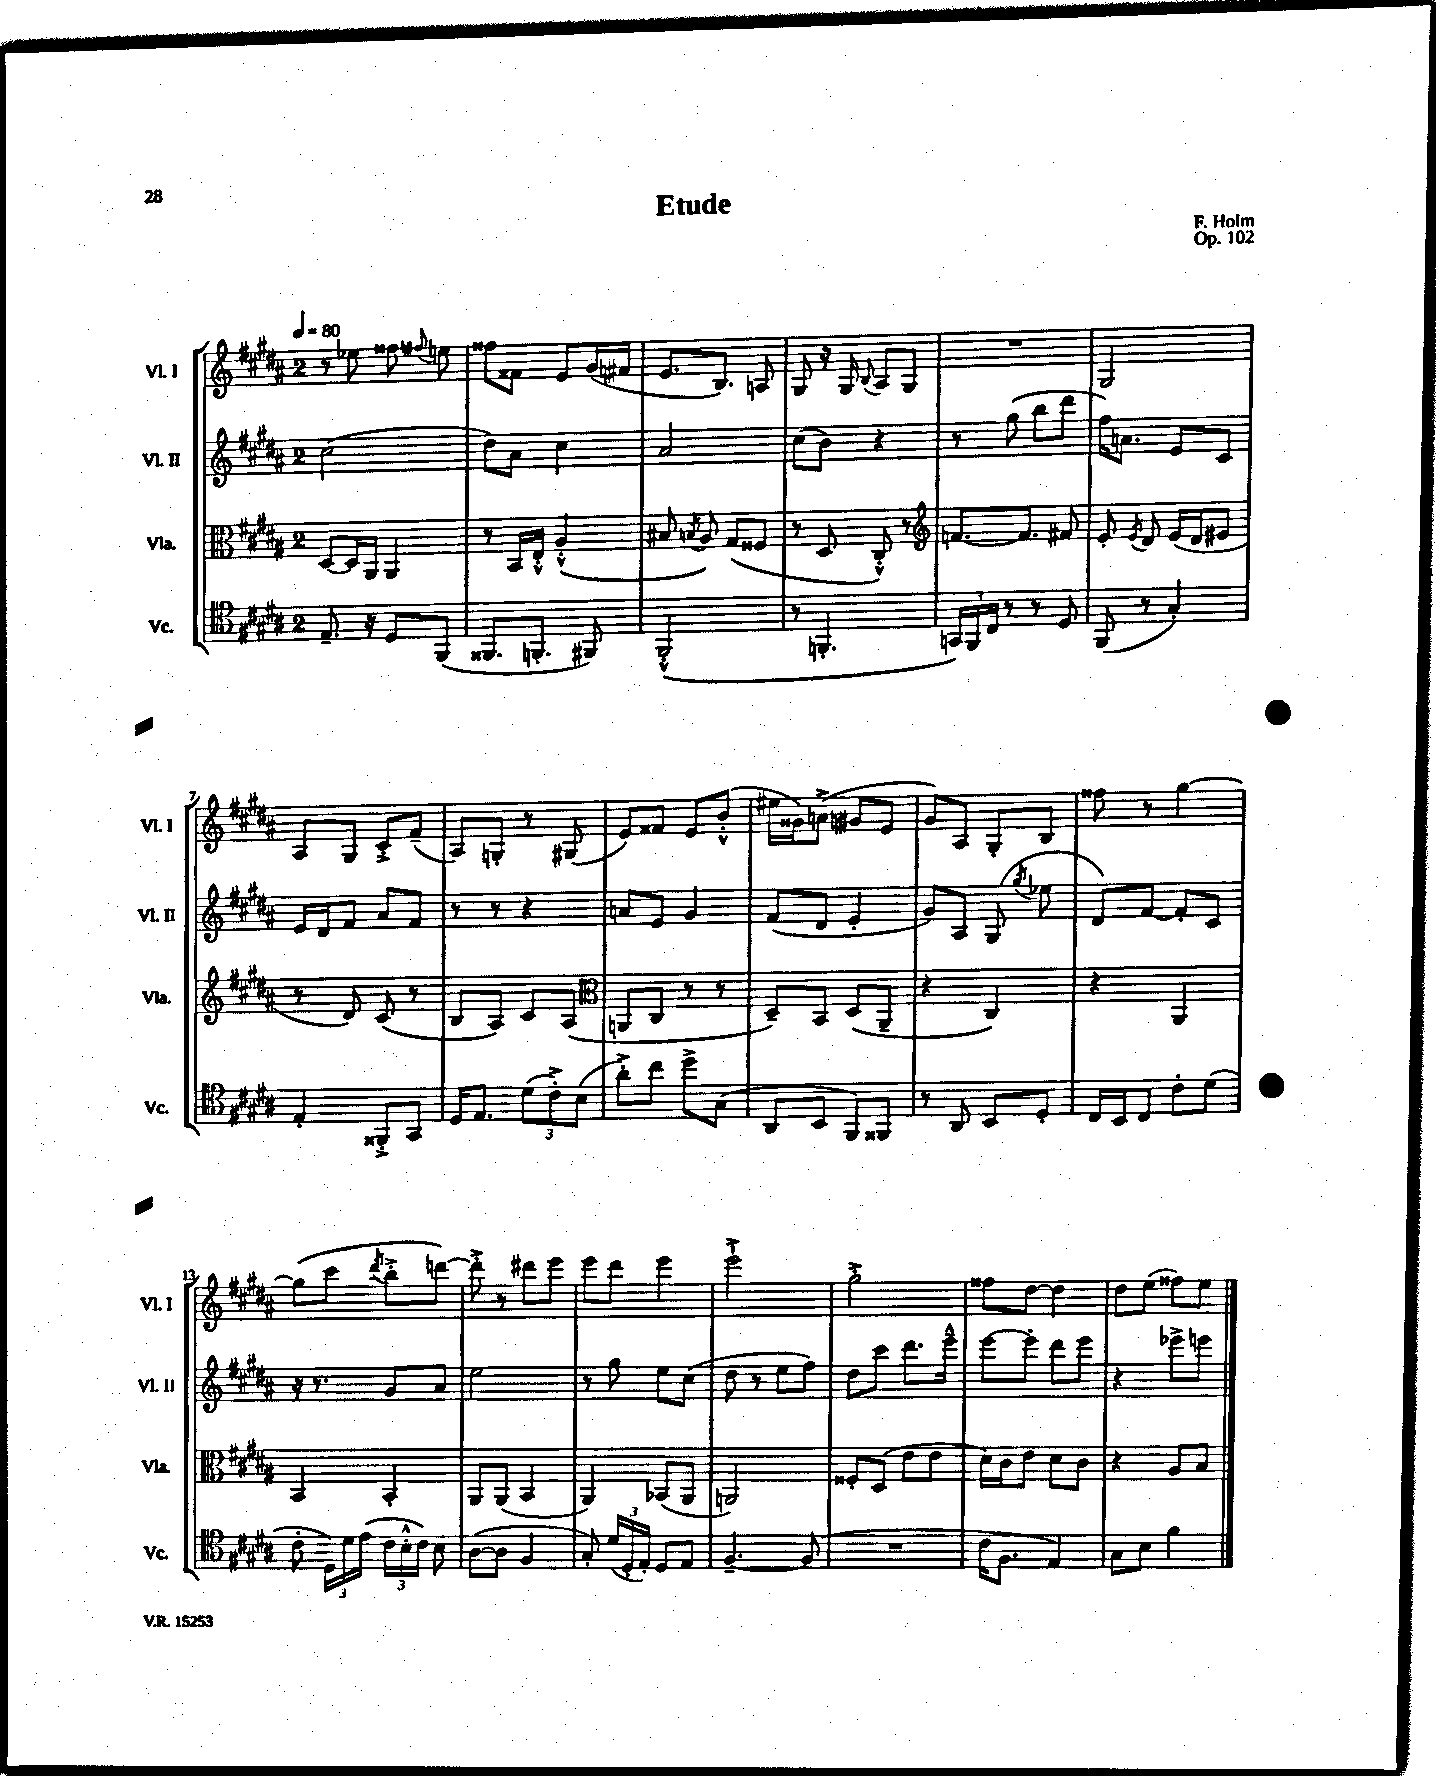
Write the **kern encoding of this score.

**kern	**kern	**kern	**kern
*staff4	*staff3	*staff2	*staff1
*clefC4	*clefC3	*clefG2	*clefG2
*k[f#c#g#d#a#]	*k[f#c#g#d#a#]	*k[f#c#g#d#a#]	*k[f#c#g#d#a#]
*M2/4	*M2/4	*M2/4	*M2/4
*MM80	*MM80	*MM80	*MM80
8.E~	[8D#	(2cc#	8r
.	16D#]	.	8ee-
16r	16AA#	.	.
8D#	4AA#	.	8ff##
.	.	.	8qqff#
(8FF#	.	.	8ee
=	=	=	=
8.FF##	8r	8dd#)	8ff##
.	16BB	8a#	8f##
8.FF'	16E'^^	.	.
.	(4A#'^^	4cc#	8e
8FF#)	.	.	(16g#
.	.	.	16f#
=	=	=	=
(2FF#'^^	8B#	2a#	8.e
.	8qB	.	.
.	8A#)	.	.
.	.	.	8.B)
.	(8G#	.	.
.	8F##	.	8A
=	=	=	=
8r	8r	(8cc#	8G#
4.FF'	8D#	8b)	16r
.	.	.	16G#
.	.	.	8qqB
.	8C#'^^)	4r	8A#
.	8r	.	8G#
=	=	=	=
*	*clefG2	*	*
24GG)	[8.f	8r	2r
24FF#	.	.	.
24C#	.	.	.
8r	.	(8gg#	.
.	8.f]	.	.
8r	.	8bb	.
8D#	8f#	8ddd#	.
=	=	=	=
(8FF#	8e'	16ff#)	2G#
.	.	8.a	.
.	8qe	.	.
8r	8d#	.	.
4G#')	(16e	8e	.
.	16d#	.	.
.	8e#	8c#	.
=	=	=	=
4E'	8r	16e	8A#
.	.	16d#	.
.	8d#)	8f#	8G#
8FF##'^	(8c#	8a#	8c#'^
8GG#	8r	8f#	(8f#~
=	=	=	=
16D#	8B	8r	8A#)
8.E	.	.	.
.	8A#)	8r	8G'
(12d#	8c#	4r	8r
12c#'^)	.	.	.
.	(8A#	.	(8G#
(12B	.	.	.
=	=	=	=
*	*clefC3	*	*
8a#'^)	8AA	8a	8e)
8cc#	8C#	8e	8f##
8dd#^	8r	4g#	8e
(8G#	8r	.	(8b'^^
=	=	=	=
8AA#	8D#~)	(8f#	16ee#
.	.	.	16g##)
8BB	8BB	8d#	(8a^
8FF#)	(8D#	4e'	8g#
8FF##	8AA#~	.	8e
=	=	=	=
8r	4r	8g#)	8g#)
8AA#	.	8A#	8A#
8BB	4C#)	(8G#	8G#'
.	.	8qgg#	.
8D#'	.	8ee-	8B
=	=	=	=
16C#	4r	8d#)	8ff##
16BB	.	.	.
8C#	.	[8f#	8r
8c#'	4AA#	8f#']	[4gg#
(8d#	.	8c#	.
=	=	=	=
8c#'	4BB	16r	(8gg#]
.	.	8.r	.
24D#)	.	.	8ccc#
24d#	.	.	.
(24e	.	.	.
.	.	.	8qddd#
24c#	4BB'	8g#	8bb'^
24B'^^	.	.	.
24c#)	.	.	.
8B	.	8a#	[8ddd)
=	=	=	=
([8A#	8AA#	2ee	8ddd'^]
8A#]	(8AA#	.	8r
4F#	4BB	.	8ddd#
.	.	.	8eee
=	=	=	=
8G#')	4AA#)	8r	8eee
(24d#	.	8gg#	8ddd#
24D#'	.	.	.
24E')	.	.	.
8D#	(8BB-	8ee	4eee
8E	8AA#	(8cc#	.
=	=	=	=
[4.F#~	2AA)	8dd#	2eee`^
.	.	8r	.
.	.	8ee	.
(8F#]	.	8ff#)	.
=	=	=	=
2r	8F##'	8dd#	2gg#'^
.	(8D#	8ccc#	.
.	8e	8.ddd#	.
.	8e	.	.
.	.	16eee~^^	.
=	=	=	=
16c#	16d#)	[8eee	8ff##
8.F#	16c#	.	.
.	8e	8eee']	[8dd#
4E)	8d#	8ddd#	4dd#]
.	8c#	8eee	.
=	=	=	=
8G#	4r	4r	8dd#
8B	.	.	(8ee
4f#	8A#	8eee-^	8ff##)
.	8B	8eee	8ee
==	==	==	==
*-	*-	*-	*-
